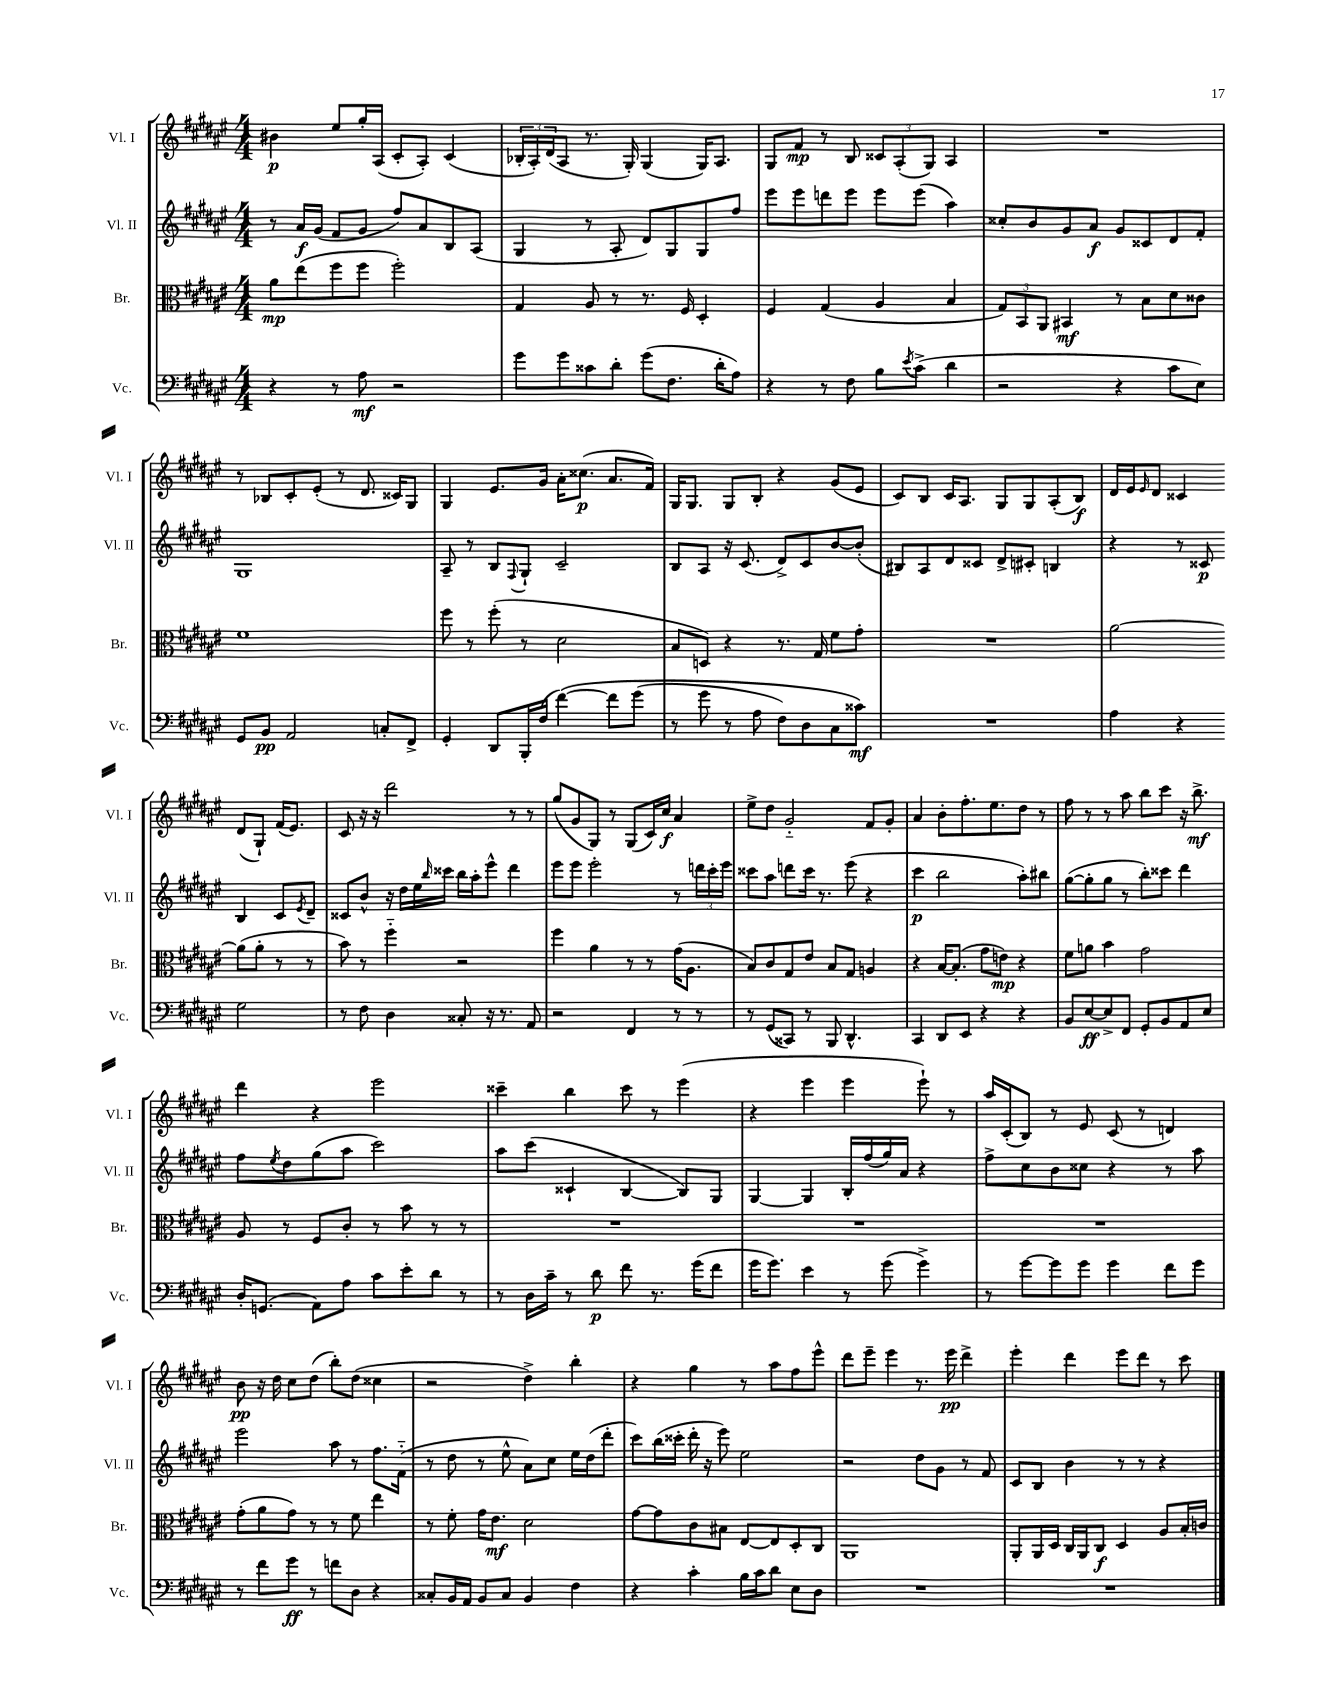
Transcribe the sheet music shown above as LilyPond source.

<<
\new StaffGroup <<
\new Staff = "s0" \with { instrumentName = "Vl. I" shortInstrumentName = "Vl. I" } {
    \clef treble \key fis \major \numericTimeSignature \time 4/4
    bis'4\p eis''8 gis''16-. ais16( cis'8-. ais8-.) cis'4( |
    \tuplet 3/2 { bes16-. ais16-.) dis'16( } ais8 r8. gis16-.) gis4( gis16) ais8. |
    gis8 fis'8\mp r8 b8 \tuplet 3/2 { cisis'8 ais8-.( gis8) } ais4 |
    R1 |
    r8 bes8 cis'8-. eis'8-.( r8 dis'8. cisis'16) gis8 |
    gis4 eis'8. gis'16 ais'16-. cisis''8.\p( ais'8. fis'16) |
    gis16 gis8. gis8 b8-. r4 gis'8( eis'8 |
    cis'8) b8 cis'16 ais8. gis8 gis8 ais8-.( b8\f) |
    dis'16 eis'16 \grace { eis'16 } dis'8 cisis'4 dis'8( gis8-!) fis'16( eis'8.) |
    cis'8 r16 r16 dis'''2 r8 r8 |
    gis''8( gis'8 gis8) r8 gis8( cis'16) cis''16\f ais'4 |
    eis''8-> dis''8 gis'2-_ fis'8 gis'8-. |
    ais'4 b'8-. fis''8.-. eis''8. dis''8 r8 |
    fis''8 r8 r8 ais''8 b''8 cis'''8 r16 b''8.->\mf |
    dis'''4 r4 eis'''2 |
    cisis'''4-- b''4 cisis'''8 r8 eis'''4( |
    r4 eis'''4 eis'''4 eis'''8-!) r8 |
    ais''16 cis'16-.( b8) r8 eis'8 cis'8( r8 d'4) |
    b'8\pp r16 dis''16 cis''8 dis''8( b''8-.) dis''8( cisis''4 |
    r2 dis''4->) b''4-. |
    r4 gis''4 r8 ais''8 fis''8 eis'''8-^ |
    dis'''8 eis'''8-- eis'''4 r8. eis'''16\pp dis'''4-> |
    eis'''4-. dis'''4 eis'''8 dis'''8 r8 cis'''8 \bar "|." |
}
\new Staff = "s1" \with { instrumentName = "Vl. II" shortInstrumentName = "Vl. II" } {
    \clef treble \key fis \major \numericTimeSignature \time 4/4
    r8 ais'16\f gis'16( fis'8 gis'8 fis''8) ais'8 b8 ais8( |
    gis4 r8 ais8-. dis'8) gis8 gis8 fis''8 |
    eis'''8 eis'''8 d'''8 eis'''8 eis'''8 eis'''8( ais''4) |
    cisis''8-. b'8 gis'8 ais'8\f gis'8 cisis'8 dis'8 fis'8-. |
    gis1 |
    ais8-- r8 b8 \appoggiatura { fis8 } gis8-! cis'2-- |
    b8 ais8 r16 cis'8.( dis'8->) cis'8 b'8~ b'8-.( |
    bis8) ais8 dis'8 cisis'8 dis'8-> cis'8-. b4 |
    r4 r8 cisis'8\p b4 cisis'8 \acciaccatura { eis'8 } dis'8-- |
    cisis'8 b'8-^ r16 dis''16 eis''16 \grace { b''16 } cisis'''16 b''16 ais''16-. eis'''8-^ dis'''4 |
    eis'''8 eis'''8 eis'''2-. r8 \tuplet 3/2 { d'''16 cis'''16-. eis'''16 } |
    cisis'''8 ais''8 d'''8 cisis'''16 r8. eis'''8( r4 |
    cis'''4\p b''2 ais''8-.) bis''8 |
    gis''8~( gis''8-. gis''8 r8 b''8-.) cisis'''8 dis'''4 |
    fis''8 \acciaccatura { eis''8 } dis''8 gis''8( ais''8 cis'''2) |
    ais''8 cis'''8( cisis'4-! b4~ b8) gis8 |
    gis4~ gis4 b16-. fis''16( gis''16) ais'16 r4 |
    fis''8-> cis''8 b'8 cisis''8 r4 r8 ais''8 |
    eis'''2 ais''8 r8 fis''8. fis'16-_( |
    r8 dis''8 r8 eis''8-^ ais'8) cis''8 eis''16 dis''16( dis'''8-. |
    cis'''8) b''16( cisis'''16-. dis'''16-. r16 eis'''8) eis''2 |
    r2 dis''8 gis'8 r8 fis'8 |
    cis'8 b8 b'4 r8 r8 r4 \bar "|." |
}
\new Staff = "s2" \with { instrumentName = "Br." shortInstrumentName = "Br." } {
    \clef alto \key fis \major \numericTimeSignature \time 4/4
    ais'8\mp eis''8( fis''8 fis''8 fis''2-.) |
    gis4 ais8 r8 r8. fis16 dis4-. |
    fis4 gis4( ais4 b4 |
    \tuplet 3/2 { gis8) b,8 ais,8 } bis,4\mf r8 b8 dis'8 cisis'8 |
    fis'1 |
    fis''8 r8 fis''8-.( r8 dis'2 |
    b8 d8) r4 r8. gis16 fis'8 gis'8-. |
    R1 |
    ais'2~ ais'8( ais'8-. r8 r8 |
    b'8) r8 fis''4-_ r2 |
    fis''4 ais'4 r8 r8 gis'16( ais8. |
    b8) cis'8 gis8 eis'8 b8 gis8 a4 |
    r4 b16~ b8.-.( gis'8 e'8\mp) r4 |
    fis'8 a'8 b'4 gis'2 |
    ais8 r8 fis8 cis'8-. r8 b'8 r8 r8 |
    R1 |
    R1 |
    R1 |
    gis'8-.( ais'8 gis'8) r8 r8 fis'8 eis''4 |
    r8 fis'8-. gis'16 eis'8.\mf dis'2 |
    gis'8~ gis'8 cis'8 bis8 eis8~ eis8 dis8-. cis8 |
    ais,1 |
    ais,8-. ais,16 dis16 cis16 ais,16 cis8\f dis4 ais8 b16-. c'16 \bar "|." |
}
\new Staff = "s3" \with { instrumentName = "Vc." shortInstrumentName = "Vc." } {
    \clef bass \key fis \major \numericTimeSignature \time 4/4
    r4 r8 ais8\mf r2 |
    gis'8 gis'8 cisis'8 dis'8-. gis'8( fis8. dis'16-. ais8) |
    r4 r8 fis8 b8 \acciaccatura { eis'8 } cis'8->( dis'4 |
    r2 r4 cis'8 eis8) |
    gis,8 b,8\pp ais,2 c8-. fis,8-> |
    gis,4-. dis,8 b,,16-. fis16( fis'4~)\( fis'8 gis'8( |
    r8 gis'8 r8 ais8 fis8) dis8 cis8 cisis'8\mf\) |
    R1 |
    ais4 r4 gis2 |
    r8 fis8 dis4 cisis8-. r16 r8. ais,8 |
    r2 fis,4 r8 r8 |
    r8 gis,8( cisis,8) r8 b,,8 dis,4.-^ |
    cis,4 dis,8 eis,8 r4 r4 |
    b,8 eis8~\ff eis8-> fis,8 gis,8-. b,8 ais,8 eis8 |
    dis16-. g,8.( ais,8) ais8 cis'8 eis'8-. dis'8 r8 |
    r8 dis16 cis'16-- r8 dis'8\p fis'8 r8. gis'16( fis'8 |
    gis'16 gis'8.) eis'4 r8 gis'8( gis'4->) |
    r8 gis'8~ gis'8 gis'8 gis'4 fis'8 gis'8 |
    r8 fis'8 gis'8\ff r8 f'8 dis8 r4 |
    cisis8-. b,16 ais,16 b,8 cisis8 b,4 fis4 |
    r4 cis'4-. b16 cis'16 dis'8 eis8 dis8 |
    R1 |
    R1 \bar "|." |
}
>>
>>
\layout { \context { \Score \remove "Bar_number_engraver" } }
